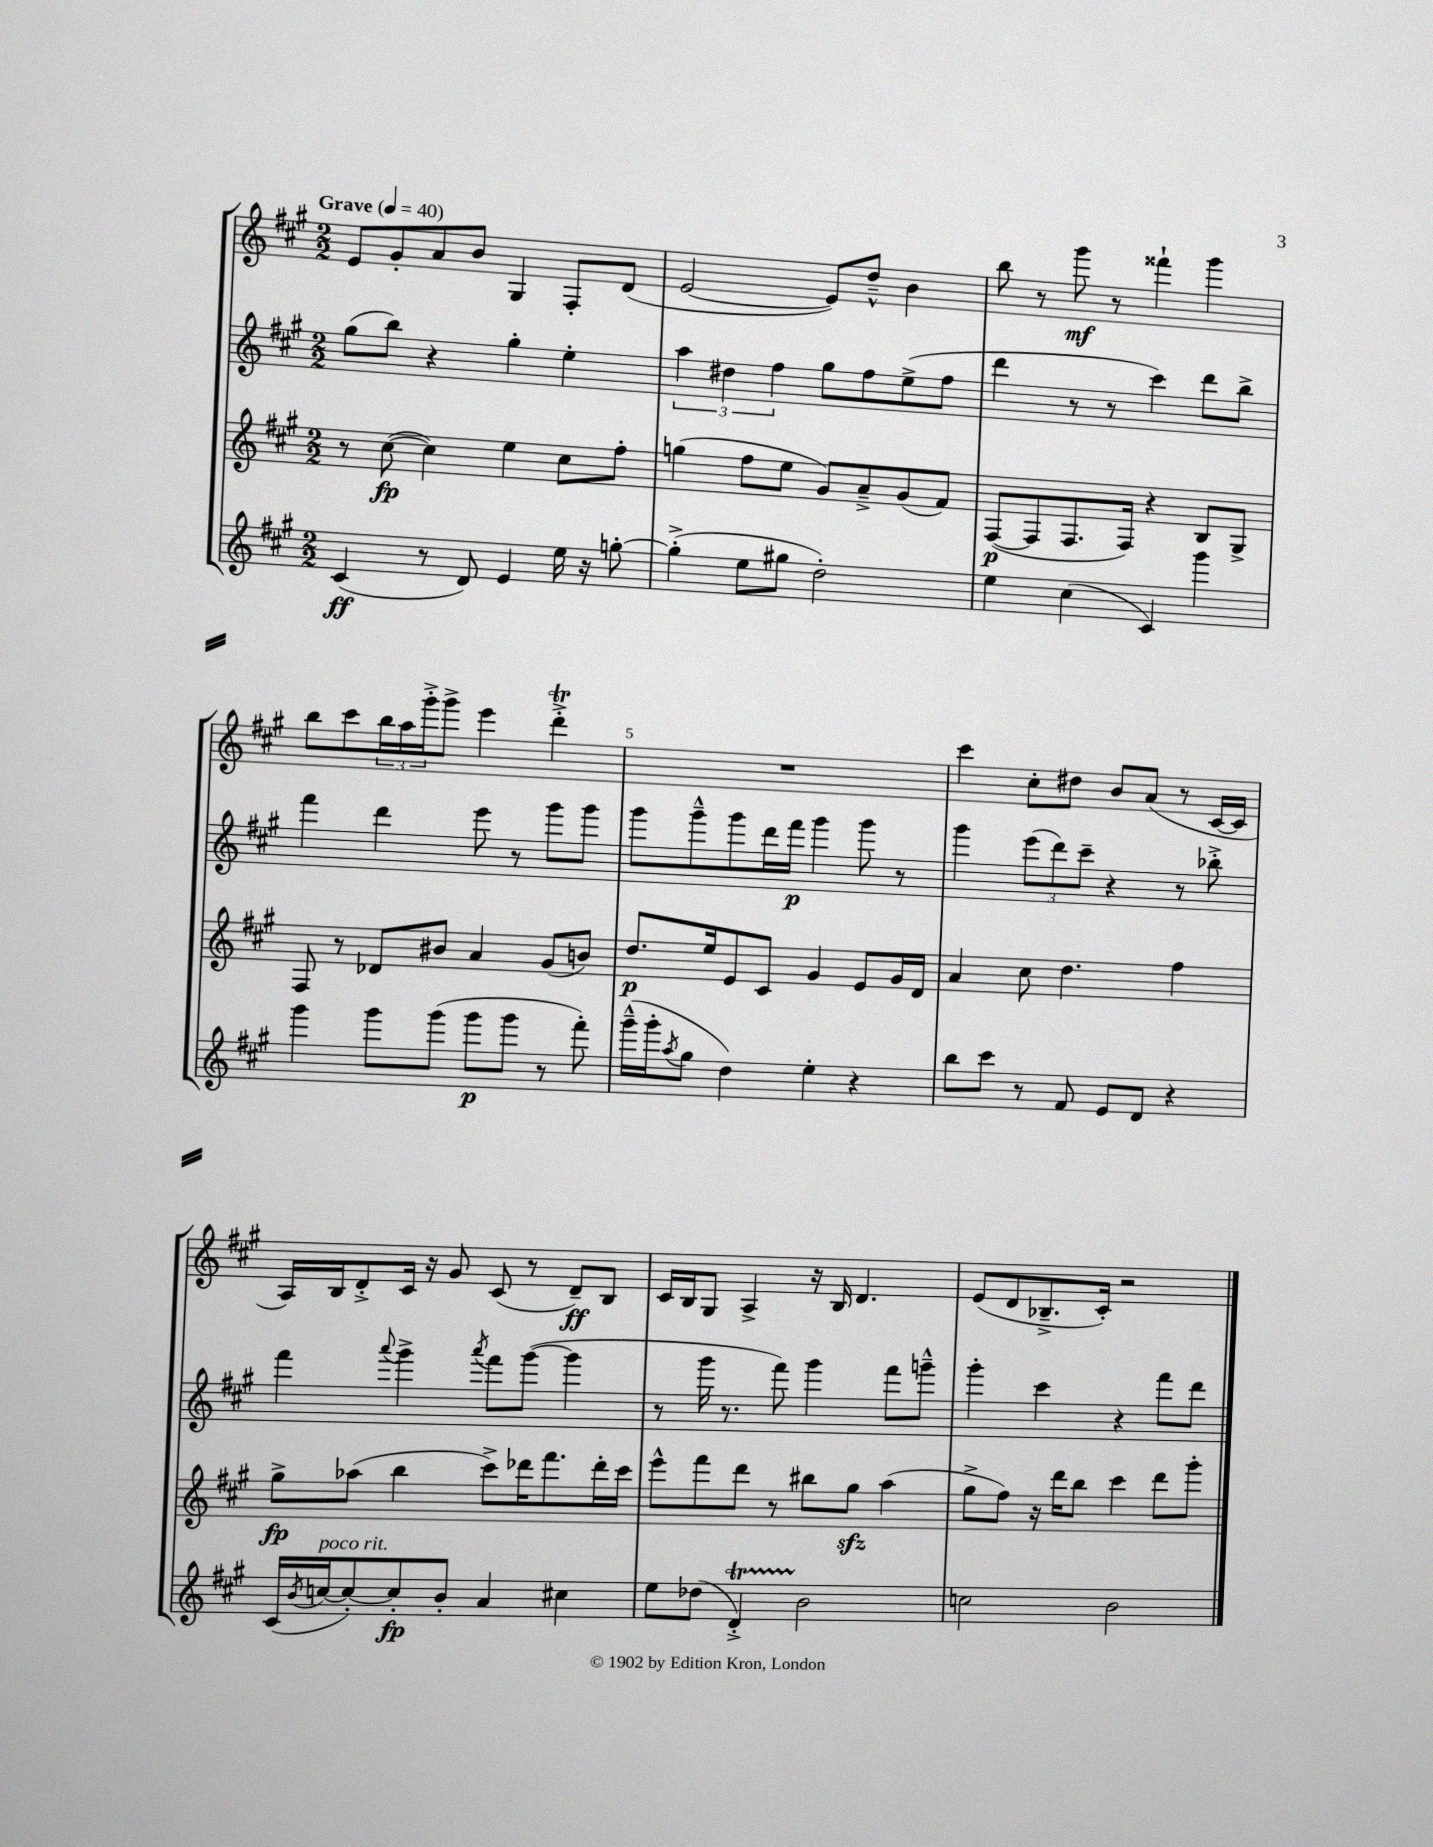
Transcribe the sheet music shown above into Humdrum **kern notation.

**kern	**kern	**kern	**kern
*staff4	*staff3	*staff2	*staff1
*clefG2	*clefG2	*clefG2	*clefG2
*k[f#c#g#]	*k[f#c#g#]	*k[f#c#g#]	*k[f#c#g#]
*M2/2	*M2/2	*M2/2	*M2/2
*MM40	*MM40	*MM40	*MM40
(4c#	8r	(8gg#	8e
.	([8cc#	8bb)	8g#'
8r	4cc#])	4r	8a
8d)	.	.	8b
4e	4ee	4gg#'	4G#
16ee	8cc#	4ee'	8F#'
16r	.	.	.
[8gg'	8ff#'	.	(8d
=	=	=	=
(4gg'^]	(4gg	6aa	[2e
.	.	6dd#	.
8ee	8ff#	.	.
.	.	6ff#	.
8gg#	8ee	.	.
2dd')	8g#)	8gg#	8e])
.	8a~^	8ff#	8dd~^^
.	(8g#	(8ee^	4b
.	8f#)	8ff#	.
=	=	=	=
4ee	([8F#	4ddd	8bb
.	8F#]	.	8r
(4cc#	8.F#	8r	8ggg#
.	.	8r	8r
.	16F#)	.	.
4c#)	4r	4ccc#)	4fff##`
4ggg#	8B	8ddd	4ggg#
.	8G#^	8bb^	.
=	=	=	=
4ggg#	8F#	4fff#	8bb
.	8r	.	8ccc#
8ggg#	8d-	4ddd	24bb
.	.	.	24aa
.	.	.	24ggg#'^
(8ggg#	8b#	.	8ggg#^
8ggg#	4a	8eee	4eee
8ggg#	.	8r	.
8r	(8g#	8ggg#	4ddd'^
8fff#')	8b)	8ggg#	.
=	=	=	=
(16ggg#~^^	8.dd	8ggg#	1r
16ggg#'	.	.	.
8qaa	.	.	.
8gg#	.	8ggg#~^^	.
.	16ee	.	.
4dd)	8e	8ggg#	.
.	8c#	16ddd	.
.	.	16fff#	.
4ee'	4g#	4ggg#	.
4r	8e	8ggg#	.
.	16g#	8r	.
.	16d	.	.
=	=	=	=
8bb	4a	4ggg#	4ccc#
8ccc#	.	.	.
8r	8cc#	(12eee	8cc#'
.	.	12ddd)	.
8f#	4.dd	.	8dd#
.	.	12ccc#~	.
8e	.	4r	8b
8d	.	.	(8a
4r	4ff#	8r	8r
.	.	8bb-'^	[16c#
.	.	.	16c#]
=	=	=	=
(16c#	8gg#^	4fff#	16A)
8qb	.	.	.
[16cc	.	.	16B
8cc'_)	(8aa-	.	8d'^
.	.	8qqaaa	.
8cc']	4bb	4ggg#^	16c#
.	.	.	16r
8b'	.	.	8g#
.	.	8qaaa	.
4a	8ccc#^)	8fff#	(8c#
.	16ddd-	([8ggg#	8r
.	8.fff#	.	.
4cc#	.	4ggg#]	8d~)
.	16ddd-'	.	8B
.	16ccc#	.	.
=	=	=	=
8ee	8eee^^	8r	16c#
.	.	.	16B
(8dd-	8fff#	16ggg#	8G#
.	.	8.r	.
4d'^)	8ddd	.	4A^
.	8r	8fff#)	.
2b	8bb#	4ggg#	16r
.	.	.	16B
.	8gg#	.	4.d
.	(4aa	8fff#	.
.	.	8ggg~^^	.
=	=	=	=
2cc	8gg#^	4ggg#'	(8e
.	8ff#)	.	8d
.	16r	4ccc#	8.B-~^
.	16ddd	.	.
.	8bb	.	.
.	.	.	16c#')
2b	4ccc#	4r	2r
.	8ddd	8fff#	.
.	8ggg#'	8ddd	.
==	==	==	==
*-	*-	*-	*-
